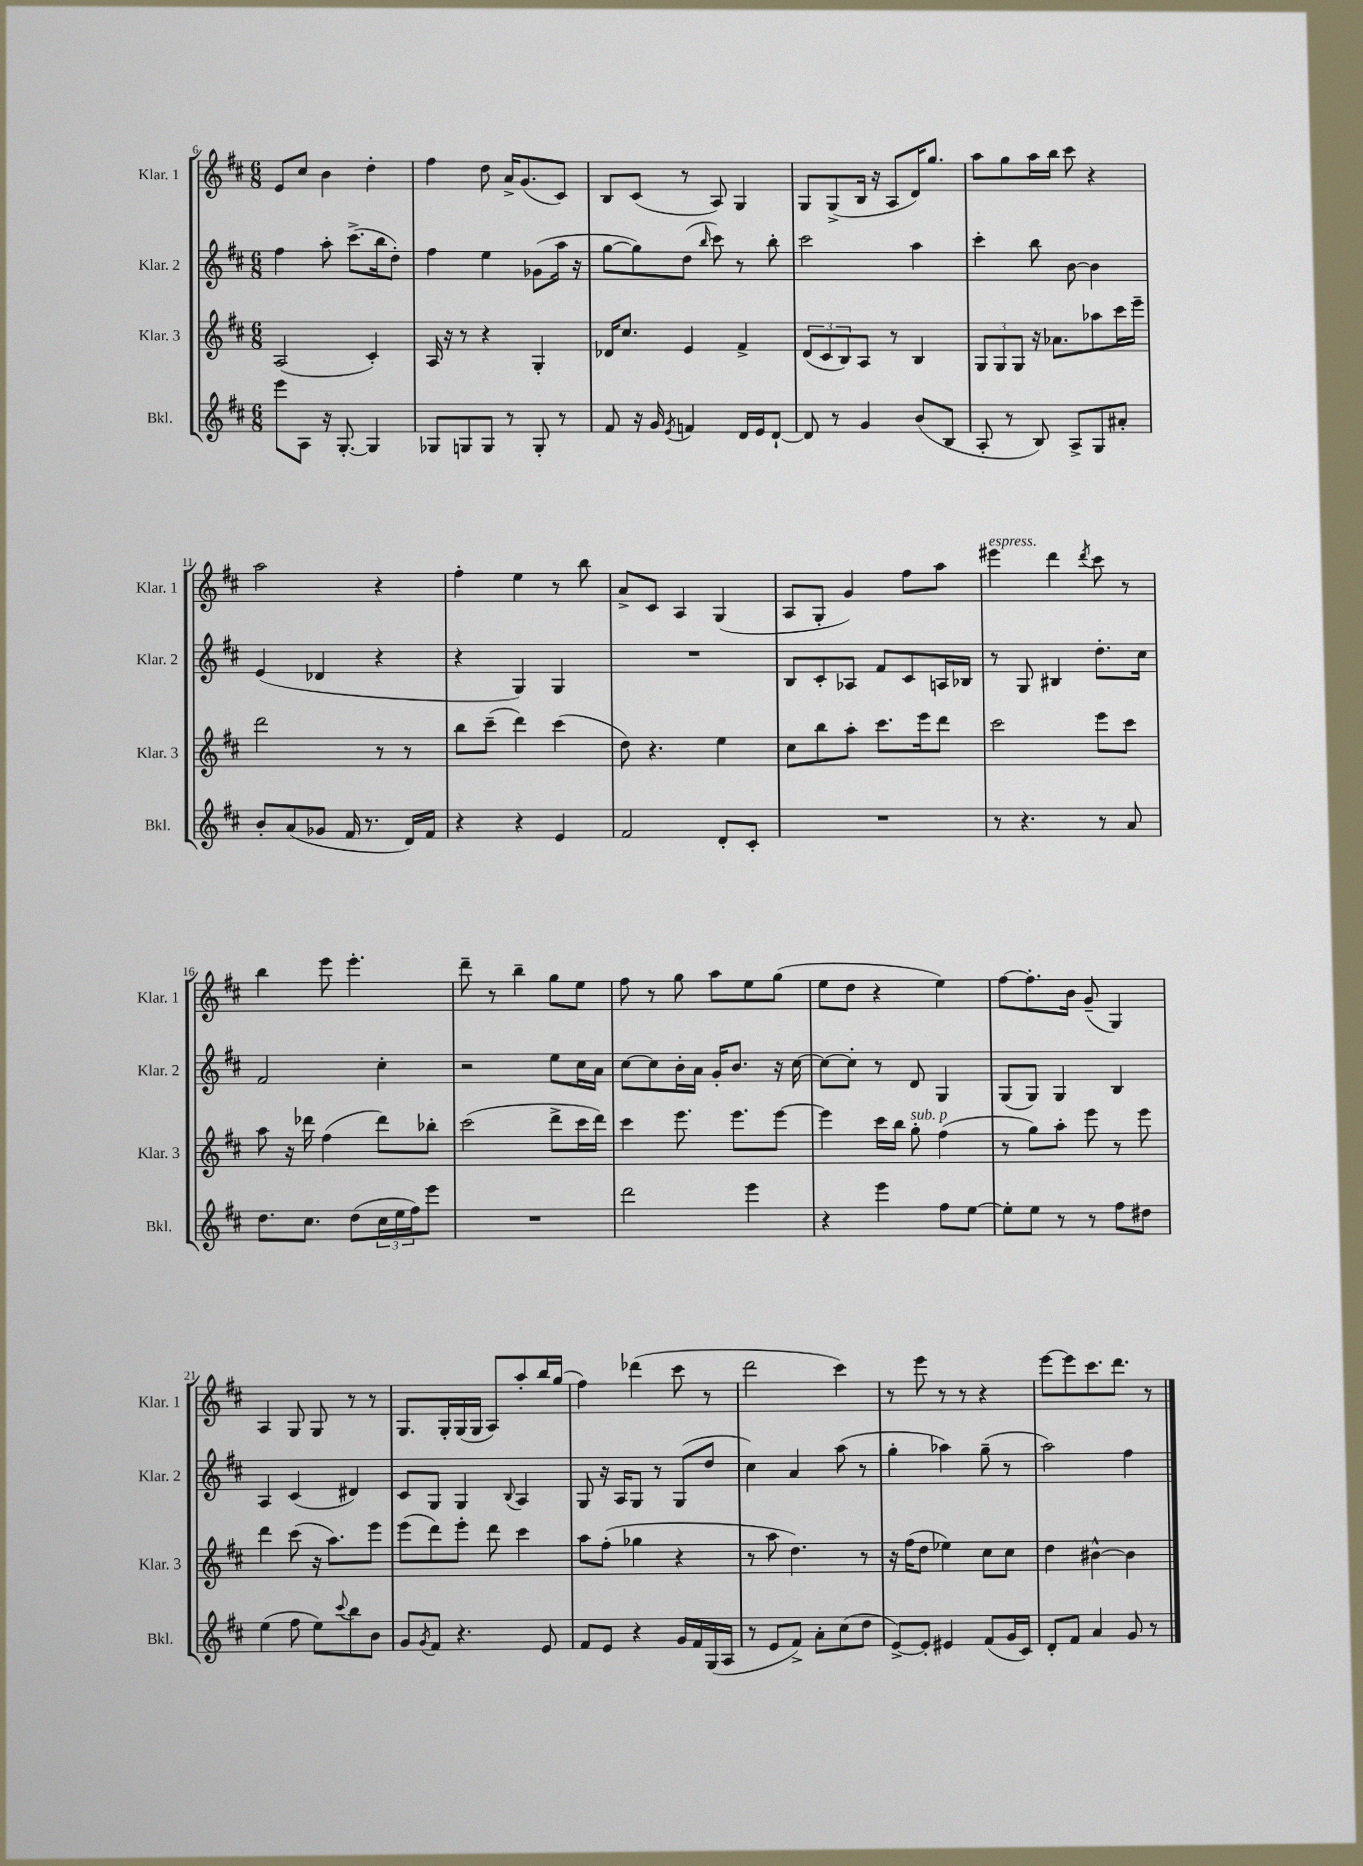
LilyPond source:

<<
\new StaffGroup <<
\new Staff = "s0" \with { instrumentName = "Klar. 1" shortInstrumentName = "Klar. 1" } {
    \clef treble \key d \major \numericTimeSignature \time 6/8
    e'8 cis''8 b'4 d''4-. |
    fis''4 d''8 a'16-> g'8.( cis'8) |
    b8 cis'8( r8 a8) g4 |
    g8 g8->( b16 r16 a8 d'16) g''8. |
    a''8 g''8 a''16 b''16 cis'''8 r4 |
    a''2 r4 |
    fis''4-. e''4 r8 b''8 |
    a'8-> cis'8 a4 g4( |
    a8 g8-. g'4) fis''8 a''8 |
    eis'''4^\markup { \italic "espress." } d'''4 \acciaccatura { d'''8 } cis'''8 r8 |
    b''4 e'''8 e'''4.-. |
    d'''8-- r8 b''4-- g''8 e''8 |
    fis''8 r8 g''8 a''8 e''8 g''8( |
    e''8 d''8 r4 e''4) |
    fis''8~ fis''8.-. b'16 g'8--( g4) |
    a4 g8 g8 r8 r8 |
    g8. g16-. g16( g16 a8) a''8-. b''16 g''16( |
    fis''4) des'''4( cis'''8 r8 |
    d'''2 cis'''4) |
    r8 e'''8 r8 r8 r4 |
    e'''8~ e'''8 cis'''8. d'''8. r8 \bar "|." |
}
\new Staff = "s1" \with { instrumentName = "Klar. 2" shortInstrumentName = "Klar. 2" } {
    \clef treble \key d \major \numericTimeSignature \time 6/8
    fis''4 a''8-. cis'''8.->( b''16 d''8-.) |
    fis''4 e''4 ges'8( a''16 r16 |
    g''8~ g''8) d''8( \grace { b''16 } cis'''8) r8 b''8-. |
    cis'''2 a''4 |
    cis'''4-. b''8 b'8~ b'4 |
    e'4( des'4 r4 |
    r4 g4) g4 |
    R2. |
    b8 cis'8-. aes8 fis'8 cis'8 a16 bes16 |
    r8 g8 bis4 d''8.-. cis''16 |
    fis'2 cis''4-. |
    r2 e''8 cis''16 a'16 |
    cis''8~ cis''8 b'16-. a'16 g'16-. b'8. r16 cis''16~ |
    cis''8~ cis''8-. r8 d'8 g4 |
    g8( g8) g4 b4 |
    a4 cis'4( dis'4) |
    cis'8 g8 g4 \appoggiatura { b8 } a4 |
    g8 r16 a16 g8 r8 g8( d''8 |
    cis''4) a'4 a''8( r8 |
    g''4-. aes''4) g''8--( r8 |
    a''2) fis''4 \bar "|." |
}
\new Staff = "s2" \with { instrumentName = "Klar. 3" shortInstrumentName = "Klar. 3" } {
    \clef treble \key d \major \numericTimeSignature \time 6/8
    a2( cis'4-.) |
    a16 r16 r8 r4 g4-. |
    des'16 cis''8. e'4 fis'4-> |
    \tuplet 3/2 { d'8( cis'8 b8) } a8 r8 b4 |
    \tuplet 3/2 { g8 g8 g8 } r16 aes'8. aes''8 cis'''16 e'''16-- |
    d'''2 r8 r8 |
    b''8 cis'''8--( d'''4) cis'''4( |
    d''8) r4. e''4 |
    cis''8 b''8 a''8-. cis'''8. e'''16 d'''8 |
    cis'''2 e'''8 cis'''8 |
    a''8 r16 des'''16 fis''4( des'''8) bes''8-. |
    cis'''2( d'''8-> cis'''16 d'''16) |
    cis'''4 e'''8. e'''8. e'''8~ |
    e'''4 cis'''16 b''16 g''8-.^\markup { \italic "sub. p" } fis''4( |
    r8 g''8) a''8-. e'''8 r8 e'''8 |
    d'''4 cis'''8( r16 a''8.) e'''8 |
    e'''8( d'''8) e'''8-. d'''8 cis'''4 |
    a''8 fis''8-.( ges''4 r4 |
    r8 a''8 d''4.) r8 |
    r16 fis''16( d''8 ees''4) cis''8 cis''8 |
    d''4 bis'4~-^ bis'4 \bar "|." |
}
\new Staff = "s3" \with { instrumentName = "Bkl." shortInstrumentName = "Bkl." } {
    \clef treble \key d \major \numericTimeSignature \time 6/8
    e'''8 a8 r16 g8.~-. g4 |
    ges8 g8 g8 r8 g8-. r8 |
    fis'8 r16 g'16 \acciaccatura { e'8 } f'4 d'16 e'16 d'8~-! |
    d'8 r8 g'4 b'8( b8 |
    a8-. r8 b8) a8-> g8 ais'8-. |
    b'8-. a'8( ges'8 fis'16 r8. d'16) fis'16 |
    r4 r4 e'4 |
    fis'2 d'8-. cis'8-. |
    R2. |
    r8 r4. r8 a'8 |
    d''8. cis''8. d''8( \tuplet 3/2 { cis''16 e''16 fis''16) } e'''8 |
    R2. |
    d'''2 e'''4 |
    r4 e'''4 fis''8 e''8~ |
    e''8-. e''8 r8 r8 fis''8 dis''8 |
    e''4( fis''8 e''8) \appoggiatura { cis'''8 } b''8 b'8 |
    g'8 \acciaccatura { g'8 } fis'8 r4. e'8 |
    fis'8 e'8 r4 g'16 fis'16 g16( a16 |
    r8 e'8 fis'8->) a'8-. cis''8( d''8 |
    e'8~->) e'8-. eis'4 fis'8( g'16 cis'16) |
    d'8-. fis'8 a'4 g'8 r8 \bar "|." |
}
>>
>>
\layout { \context { \Score currentBarNumber = #6 } }
